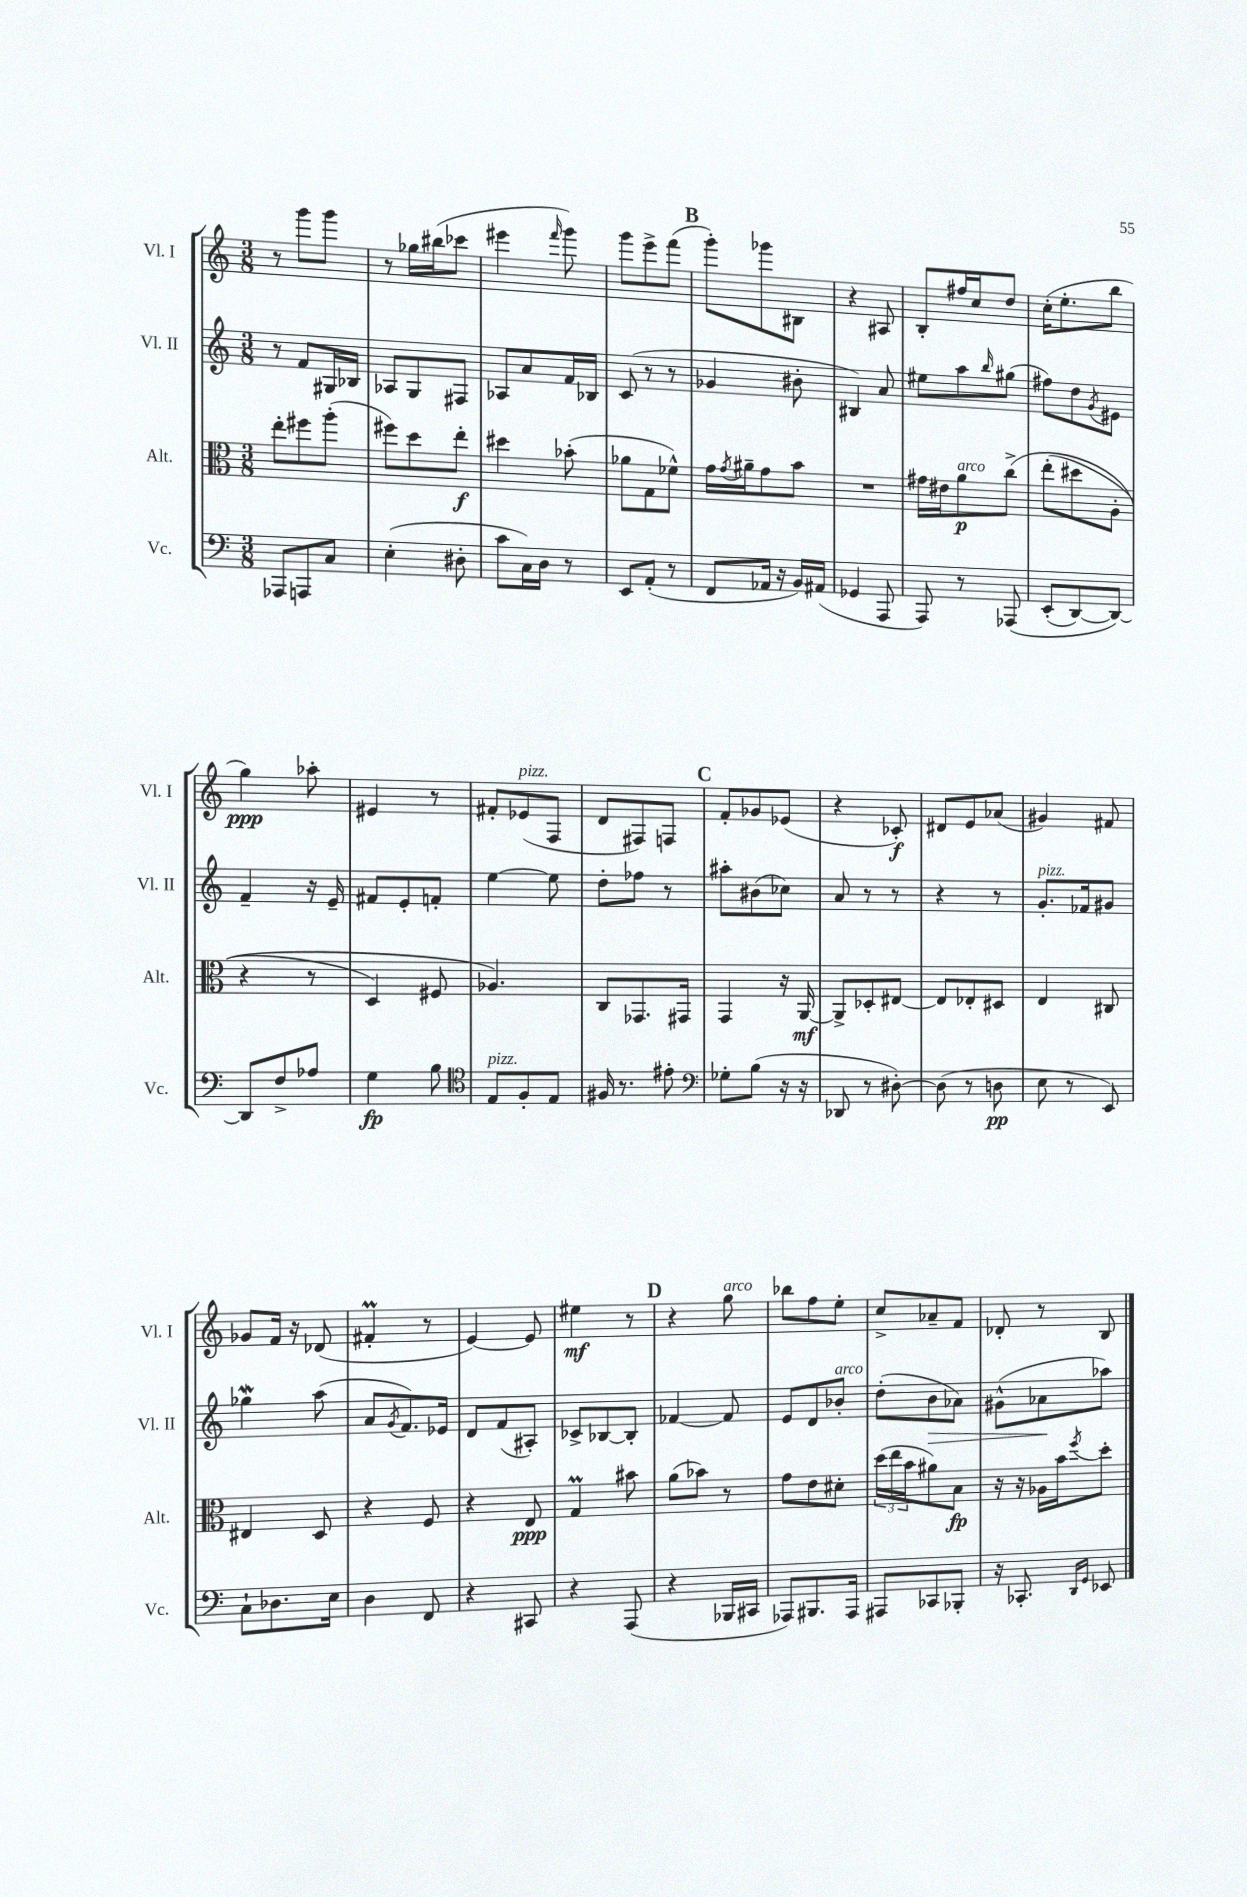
<<
\new StaffGroup <<
\new Staff = "s0" \with { instrumentName = "Vl. I" shortInstrumentName = "Vl. I" } {
    \clef treble \key c \major \numericTimeSignature \time 3/8
    r8 g'''8 g'''8 |
    r8 ges''16 bis''16( ces'''8 |
    eis'''4 \grace { f'''16 } g'''8) |
    g'''8 e'''8-> f'''8( |
    \mark \markup { \bold "B" } g'''8-.) ges'''8 bis8 |
    r4 ais8 |
    b8-. fis''16 c''16 d''8 |
    c''16-.( e''8.-. b''8 |
    g''4\ppp) aes''8-. |
    eis'4 r8 |
    fis'8-. ees'8^\markup { \italic "pizz." }( f8 |
    d'8 fis8) f8 |
    \mark \markup { \bold "C" } f'8-. ges'8 ees'8( |
    r4 ces'8-.\f) |
    dis'8 e'8 aes'8( |
    gis'4) fis'8 |
    ges'8 f'16 r16 des'8( |
    fis'4-.\prall r8 |
    e'4~) e'8 |
    eis''4\mf r8 |
    \mark \markup { \bold "D" } r4 g''8^\markup { \italic "arco" } |
    bes''8 f''8 e''8-. |
    c''8-> aes'8-- f'8 |
    des'8-. r8 b8 \bar "|." |
}
\new Staff = "s1" \with { instrumentName = "Vl. II" shortInstrumentName = "Vl. II" } {
    \clef treble \key c \major \numericTimeSignature \time 3/8
    r8 f'8 gis16 bes16 |
    aes8 g8 fis8 |
    aes8 a'8 f'16 bes16 |
    c'8( r8 r8 |
    \mark \markup { \bold "B" } ges'4 bis'8-. |
    bis4) a'8 |
    eis''8 a''8 \grace { b''16 } gis''8( |
    fis''8) d''8 \acciaccatura { g'8 } eis'8 |
    f'4-- r16 e'16-- |
    fis'8 e'8-. f'8-. |
    e''4~ e''8 |
    d''8-. fes''8 r8 |
    \mark \markup { \bold "C" } ais''8-. bis'8( ces''8) |
    a'8 r8 r8 |
    r4 r8 |
    g'8.-.^\markup { \italic "pizz." } fes'16 gis'8 |
    ges''4\mordent a''8( |
    a'8 \acciaccatura { g'8 } f'8.) ees'16 |
    d'8 f'8( ais8-.) |
    ces'8-> bes8~ bes8-. |
    \mark \markup { \bold "D" } fes'4~ fes'8 |
    e'8 d'8 bes'8-.^\markup { \italic "arco" } |
    d''8-.( b'8\> aes'8) |
    gis'8-^( aes'8\! aes''8) \bar "|." |
}
\new Staff = "s2" \with { instrumentName = "Alt." shortInstrumentName = "Alt." } {
    \clef alto \key c \major \numericTimeSignature \time 3/8
    e''8-. fis''8 a''8-.( |
    fis''8) d''8 e''8-.\f |
    dis''4 bes'8-.( |
    aes'8 g8 fes'8-^) |
    \mark \markup { \bold "B" } g'16 \acciaccatura { g'8 } ais'16-- g'8 b'8 |
    R4. |
    gis'16 eis'16 a'8\p^\markup { \italic "arco" } c''8->\( |
    e''8-.( dis''8 a8-. |
    r4 r8 |
    d4) fis8 |
    aes4.\) |
    c8 ges,8. gis,16 |
    \mark \markup { \bold "C" } g,4 r16 a,16~\mf |
    a,8-> des8-. eis8~ |
    eis8 ees8-. dis8 |
    e4 cis8 |
    eis4 d8 |
    r4 f8 |
    r4 e8\ppp |
    g4\prall bis'8 |
    \mark \markup { \bold "D" } a'8( bes'8) r8 |
    g'8 e'8 dis'8-. |
    \tuplet 3/2 { d''16( e''16 b'16 } ais'8) b8\fp |
    r16 r16 aes16 b'16 \acciaccatura { f''8 } d''8-. \bar "|." |
}
\new Staff = "s3" \with { instrumentName = "Vc." shortInstrumentName = "Vc." } {
    \clef bass \key c \major \numericTimeSignature \time 3/8
    aes,,8 a,,8 c8 |
    e4-.( dis8-. |
    c'8 c16) d16 r8 |
    e,8 a,8-.( r8 |
    \mark \markup { \bold "B" } f,8 aes,16 r16 b,16) ais,16( |
    ges,4 a,,8 |
    a,,8) r8 aes,,8\( |
    e,8-.( d,8~) d,8~\) |
    d,8 f8-> aes8 |
    g4\fp b8 |
    \clef tenor e8^\markup { \italic "pizz." } f8-. e8 |
    fis16 r8. eis'8-. |
    \mark \markup { \bold "C" } \clef bass ges8-. b8( r16 r16 |
    des,8 r8 dis8~-.) |
    dis8( r8 d8\pp |
    e8 r8 e,8) |
    c8-! des8. e16 |
    d4 f,8 |
    r4 cis,8 |
    r4 a,,8( |
    \mark \markup { \bold "D" } r4 bes,,16 cis,16 |
    aes,,8) bis,,8. aes,,16 |
    ais,,8 ces,8 bes,,8-. |
    r16 ces,8.-. \grace { d,16 g,16 } ees,8 \bar "|." |
}
>>
>>
\layout { \context { \Score \remove "Bar_number_engraver" } }
